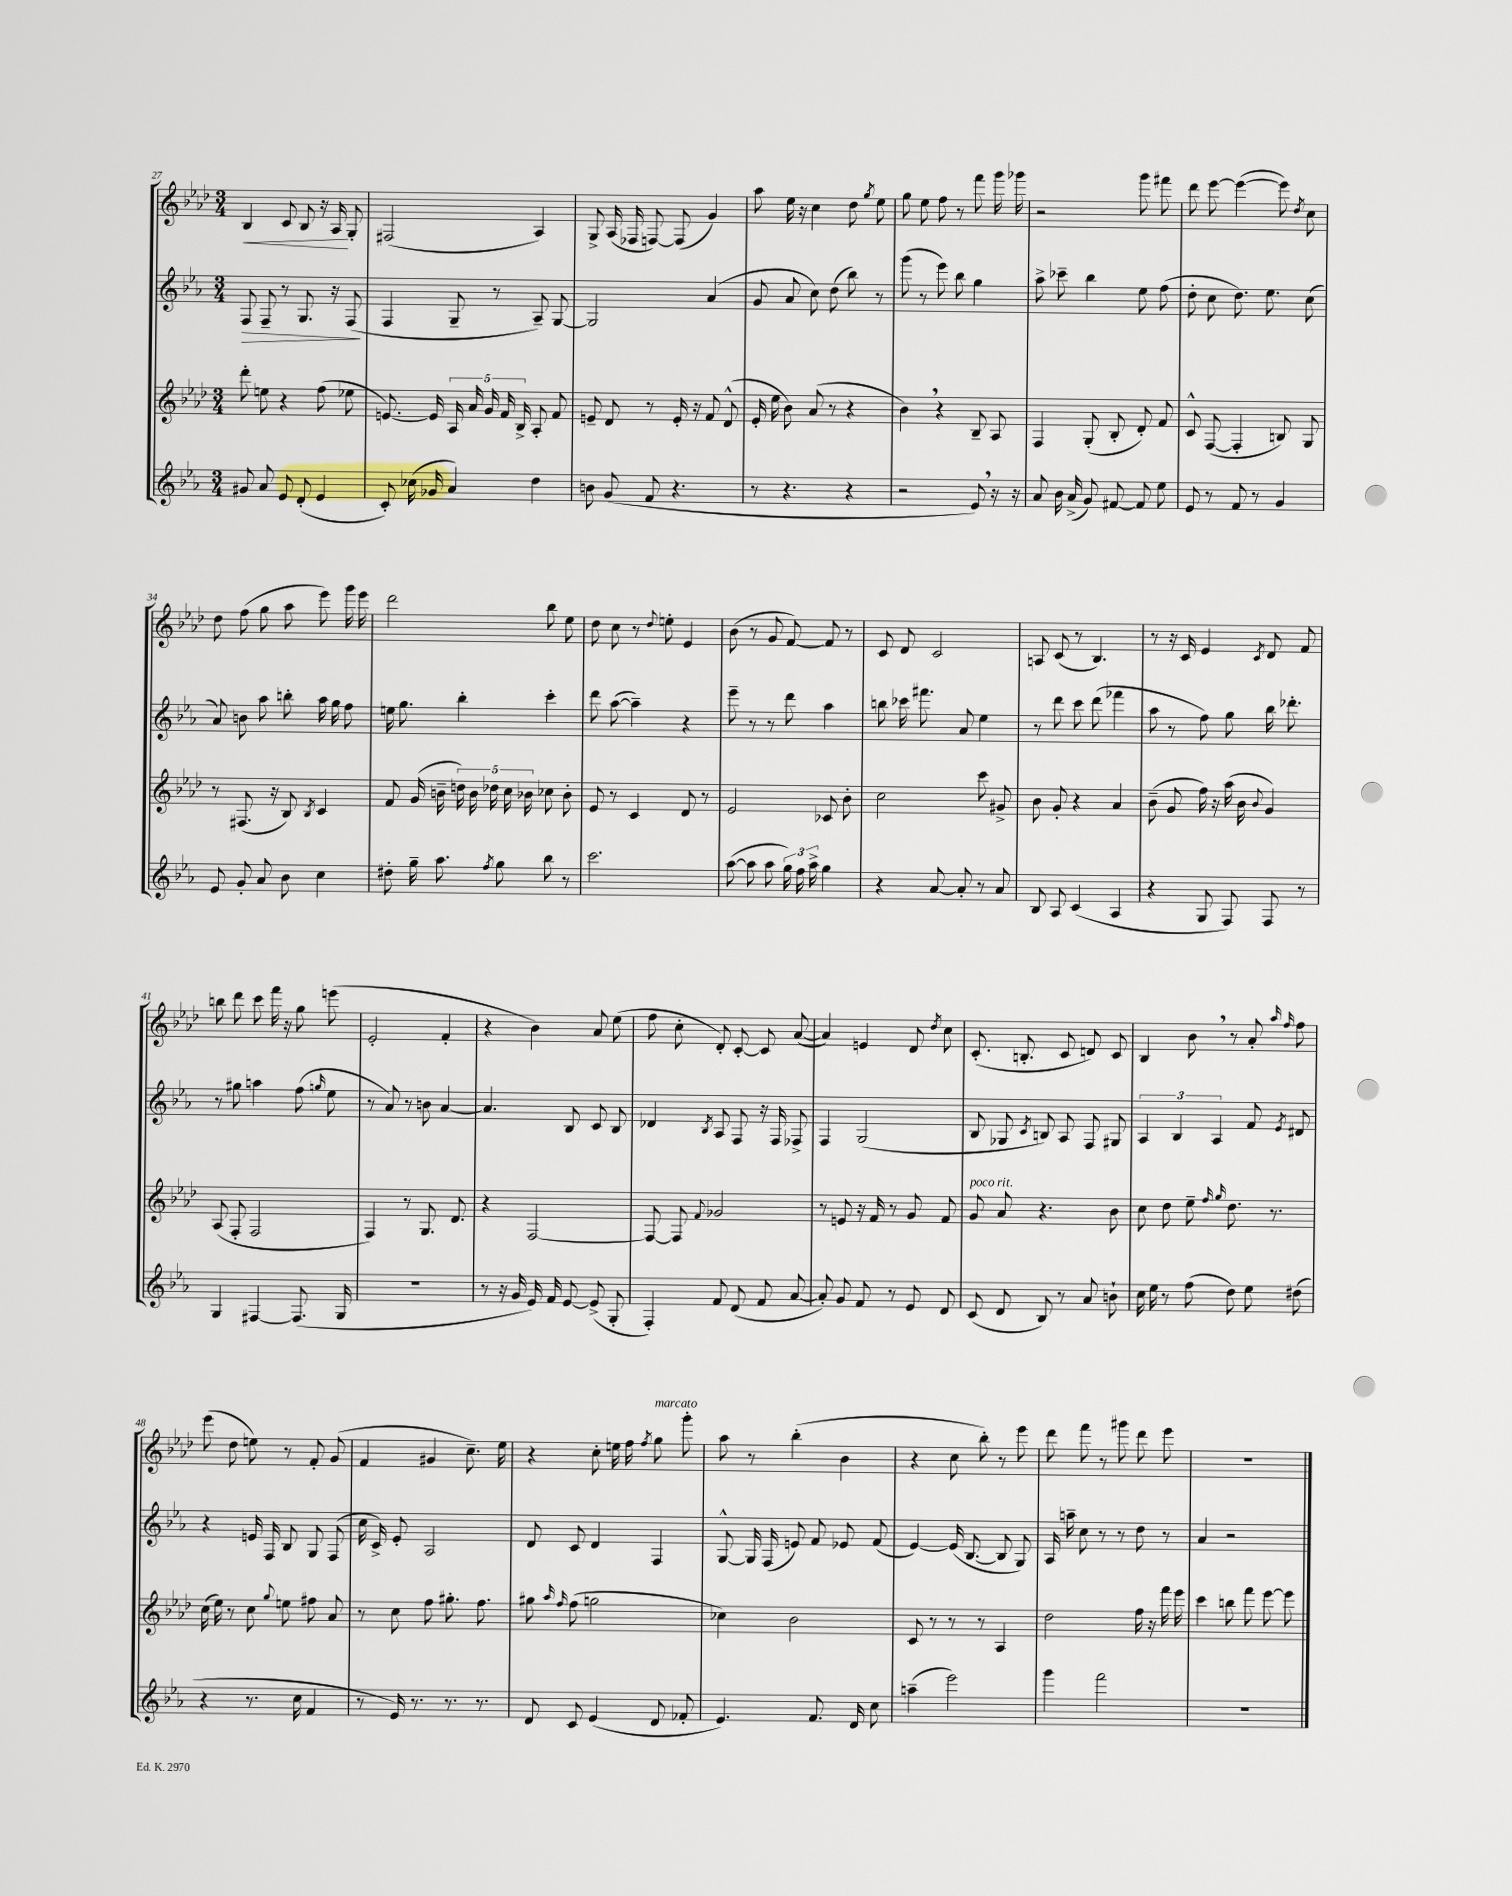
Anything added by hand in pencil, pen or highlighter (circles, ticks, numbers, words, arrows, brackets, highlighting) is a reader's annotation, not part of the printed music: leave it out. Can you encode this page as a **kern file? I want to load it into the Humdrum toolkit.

**kern	**kern	**kern	**kern
*staff4	*staff3	*staff2	*staff1
*clefG2	*clefG2	*clefG2	*clefG2
*k[b-e-a-]	*k[b-e-a-d-]	*k[b-e-a-]	*k[b-e-a-d-]
*M3/4	*M3/4	*M3/4	*M3/4
8g#/	8ddd-'\	8F/	4B-/
8a-/	8ee\	8F~/	.
8e-/	4r	8r	8c/
(8d'/	.	8.G/	8B-/
4e-/	(8ff\	.	16r
.	.	16r	16A-/
.	8ee-\	(8F/	8G'/
=	=	=	=
8c'/)	[8.e/)	4F/	(2F#/
(16cc-\	.	.	.
16g-/	16e/]	.	.
4a-/)	20A-/	8G~/	.
.	20a-/	.	.
.	20g/	.	.
.	.	8r	.
.	20f/	.	.
.	20B-^/	.	.
4dd\	8A-'/	8A-~/)	4A-/)
.	8f/	[8G/	.
=	=	=	=
8b\	8e~/	2G/]	8G^/
(8g/	8d-/	.	(16A-/
.	.	.	16F-/
8f/	8r	.	[8F/)
4.r	16e'/	.	(8F/]
.	16r	.	.
.	8f/	(4a-/	4g/)
.	(8d-^^/	.	.
=	=	=	=
8r	16e-'/	8g/	8aa-\
.	16ee-\	.	.
4.r	8b-\)	8a-/	16ee-\
.	.	.	16r
.	(8a-/	8cc\)	4cc\
.	8r	(8dd\	.
4r	4r	8bb-\)	8dd-\
.	.	.	8qgg/
.	.	8r	8ee-\
=	=	=	=
2r	4b-\)	(8ggg\	8gg\
.	.	8r	8ee-\
.	4r	8eee-\)	8ff\
.	.	8bb-\	8r
8e-/)	8B-~/	4gg\	8fff\
16r	8A-/	.	16ggg\
16r	.	.	16ggg-\
=	=	=	=
8a-/	4F/	8aa-^\	2r
16b-\	.	8ccc-~\	.
(16a-^/	.	.	.
8g/)	(8G'/	4bb-\	.
[8f#/	8B-'/	.	.
8f#/]	8d-'/)	8ee-\	8ggg\
8ee-\	8f/	(8ff\	8fff#\
=	=	=	=
8e-/	8c^^/	8dd'\	8ddd-\
8r	([8F/	8cc\	[8eee-\
8f/	4F'/]	8.dd\)	(4eee-\_
8r	.	.	.
.	.	8.ee-\	.
4g/	8B/)	.	8eee-\])
.	.	.	8qdd-/
.	8G/	(8cc\	8cc\
=	=	=	=
8e-/	8r	8a-/)	8dd-\
8g'/	(8.F#/	8b\	(8ff\
8a-/	.	8aa-\	8gg\
.	16r	.	.
8b-\	8B-/)	8bb'\	8aa-\
.	8qB-/	.	.
4cc\	4c/	16aa-\	8eee-\)
.	.	16gg\	.
.	.	8ff\	16ggg\
.	.	.	16eee-\
=	=	=	=
8dd#'\	8f/	16ee\	2ddd-\
.	.	8.gg\	.
16gg~\	(16g/	.	.
8.aa-\	16b~\	.	.
.	20dd\)	4bb-'\	.
.	20b\	.	.
.	20dd-\	.	.
8qff/	.	.	.
8gg\	.	.	.
.	20cc\	.	.
.	20b-\	.	.
8bb-\	8cc-\	4ccc'\	8bb-\
8r	8b-'\	.	8ee-\
=	=	=	=
2.ccc\	8e-/	8ddd\	8dd-\
.	8r	([8aa-\	8cc\
.	4c/	4aa-~\])	8r
.	.	.	8qqdd-/
.	.	.	8ee'\
.	8d-/	4r	4e-/
.	8r	.	.
=	=	=	=
([8aa-\	2e-/	8eee-~\	(8b-\
8aa-\]	.	8r	8r
8aa-\	.	8r	8g/
24gg\)	.	8ddd\	[8f/)
24ff\	.	.	.
24aa-^\	.	.	.
4gg\	8c-/	4aa-\	8f/]
.	8b-'\	.	8r
=	=	=	=
4r	2cc\	8bb\	8c/
.	.	16ccc-\	8d-/
.	.	8.fff#\	.
[8a-/	.	.	2c/
8a-'/]	.	8a-/	.
8r	8ccc\	4ee-\	.
8a-/	8g#^/	.	.
=	=	=	=
8B-/	8b-\	8r	8A/
8A-/	8g'/	8ddd\	(8c/
(4c/	4r	8ccc\	8r
.	.	(8ddd\	4.B-/)
4A-/	4a-/	4fff-\	.
=	=	=	=
4r	(8b-~\	8aa-\	8r
.	8g/	8r	16r
.	.	.	16c/
8G/	16ff\)	8ff\)	4e-/
.	16r	.	.
8F/)	(16aa-\	8gg\	.
.	16b-\	.	.
.	8qqb-/	.	8qc/
8F/	4g/)	16bb-\	8d-/
.	.	8.ddd-'\	.
8r	.	.	8f/
=	=	=	=
4G/	(8A-/	8r	8bb\
.	8F'/	8gg#\	8ddd-\
[4F#/	2F/	4aa\	8ccc\
.	.	.	16fff\
.	.	.	16r
(8.F#/]	.	(8ff\	8gg\
.	.	16qqgg/	.
.	.	8ee-\	(8eee\
16G/	.	.	.
=	=	=	=
2.r	4F/)	8r	2e-'/
.	.	8a-/)	.
.	8r	8r	.
.	8.G/	8b\	.
.	.	[4a-/	4f'/
.	8.d-/	.	.
=	=	=	=
8r	4r	4.a-/]	4r
16r	.	.	.
16g/	.	.	.
16e-/)	[2F/	.	4b-\)
16f/	.	.	.
[8e-/	.	8B-/	.
(8e-^/]	.	8c/	8a-/
8G'/	.	8B-/	(8ee-\
=	=	=	=
4F'/)	8F/_	4d-/	8ff\
.	8F/]	.	8cc'\
.	8qqf/	8qB-/	.
8f/	2g-/	8A-/	8d-'/)
(8d/	.	8F/	[8c'/
8f/	.	16r	8c/]
.	.	16F/	.
[8a-/	.	8F-^/	([8a-/
=	=	=	=
8a-'/])	8r	4F/	4a-/])
8g/	8e/	.	.
8f/	16r	(2G/	4e/
.	16f/	.	.
8r	8r	.	.
8e-/	8g/	.	8d-/
.	.	.	8qdd-/
8d/	8f/	.	8cc\
=	=	=	=
(8c/	8g/	8B-/	(8.c'/
8d/	8a-/	8G-/	.
.	.	.	8.B'/
.	.	8qc/	.
8B-/)	4.r	8B/)	.
8r	.	8A-/	8c/
8a-/	.	8F/	8d/)
8b`\	8b-\	8G#/	8c/
=	=	=	=
16cc\	8cc\	6A-/	4B-/
16ee-\	.	.	.
8r	8dd-\	.	.
.	.	6B-/	.
(8ff\	8ee-~\	.	8b-\
.	.	6A-/	.
.	16qqff/	.	.
.	16qqgg/	.	.
8dd\)	8.dd-\	.	8r
8ee-\	.	8f/	8a-'/
.	8.r	.	.
.	.	.	16qqaa-/
.	.	8qe-/	16qqff/
(8dd#\	.	8d#/	8ff\
=	=	=	=
4r	(16cc\	4r	(8eee-\
.	16ee-\)	.	.
.	8r	.	8dd-\
8.r	8cc\	16e/	8ee\)
.	.	16F/	.
.	8qqgg/	.	.
.	8ee\	8B-/	8r
16cc\	.	.	.
4f/	8ff#\	8G/	8f'/
.	8a-/	(8F/	(8g/
=	=	=	=
8r	8r	16cc\	4f/
.	.	16c^/)	.
16e-/)	8cc\	8e-'/	.
8.r	.	.	.
.	8ff\	2A-/	4g#/
8.r	8.gg#'\	.	.
.	.	.	8.cc~\)
8.r	8.ff\	.	.
.	.	.	16ee-\
=	=	=	=
8d/	8gg#\	8d/	4r
.	16qqaa-/	.	.
.	16qqff/	.	.
8c/	(8ff\	8c/	.
(4e-/	2gg\	4d/	8cc'\
.	.	.	16ee\
.	.	.	16ff\
.	.	.	8qff/
8d/	.	4F/	8gg\
8f-'/	.	.	8ggg'\
=	=	=	=
4.e-/)	4cc-\)	[8G^^/	8aa-\
.	.	16G/]	8r
.	.	(16F/	.
.	2b-\	8e/)	(4bb-'\
8.f/	.	8f/	.
.	.	8e-/	4b-\
16d/	.	.	.
8cc\	.	(8f/	.
=	=	=	=
(4aa~\	8c/	[4e-/)	4r
.	8r	.	.
2eee-\)	8r	(16e-/]	8cc\
.	.	[8.B-/	.
.	8r	.	8bb-'\)
.	4A-/	8B-/]	8r
.	.	8G/)	8eee-\
=	=	=	=
4ggg\	2dd-\	16A-/	8ddd-\
.	.	16aa~\	.
.	.	8cc\	8fff\
2fff\	.	8r	8r
.	.	8r	8ggg#\
.	16ff\	8dd\	8ddd-\
.	16r	.	.
.	16fff\	8r	8eee-\
.	16eee-\	.	.
=	=	=	=
2.r	4ccc\	4a-/	2.r
.	8bb\	2r	.
.	8fff\	.	.
.	[8eee-\	.	.
.	8eee-\]	.	.
==	==	==	==
*-	*-	*-	*-
